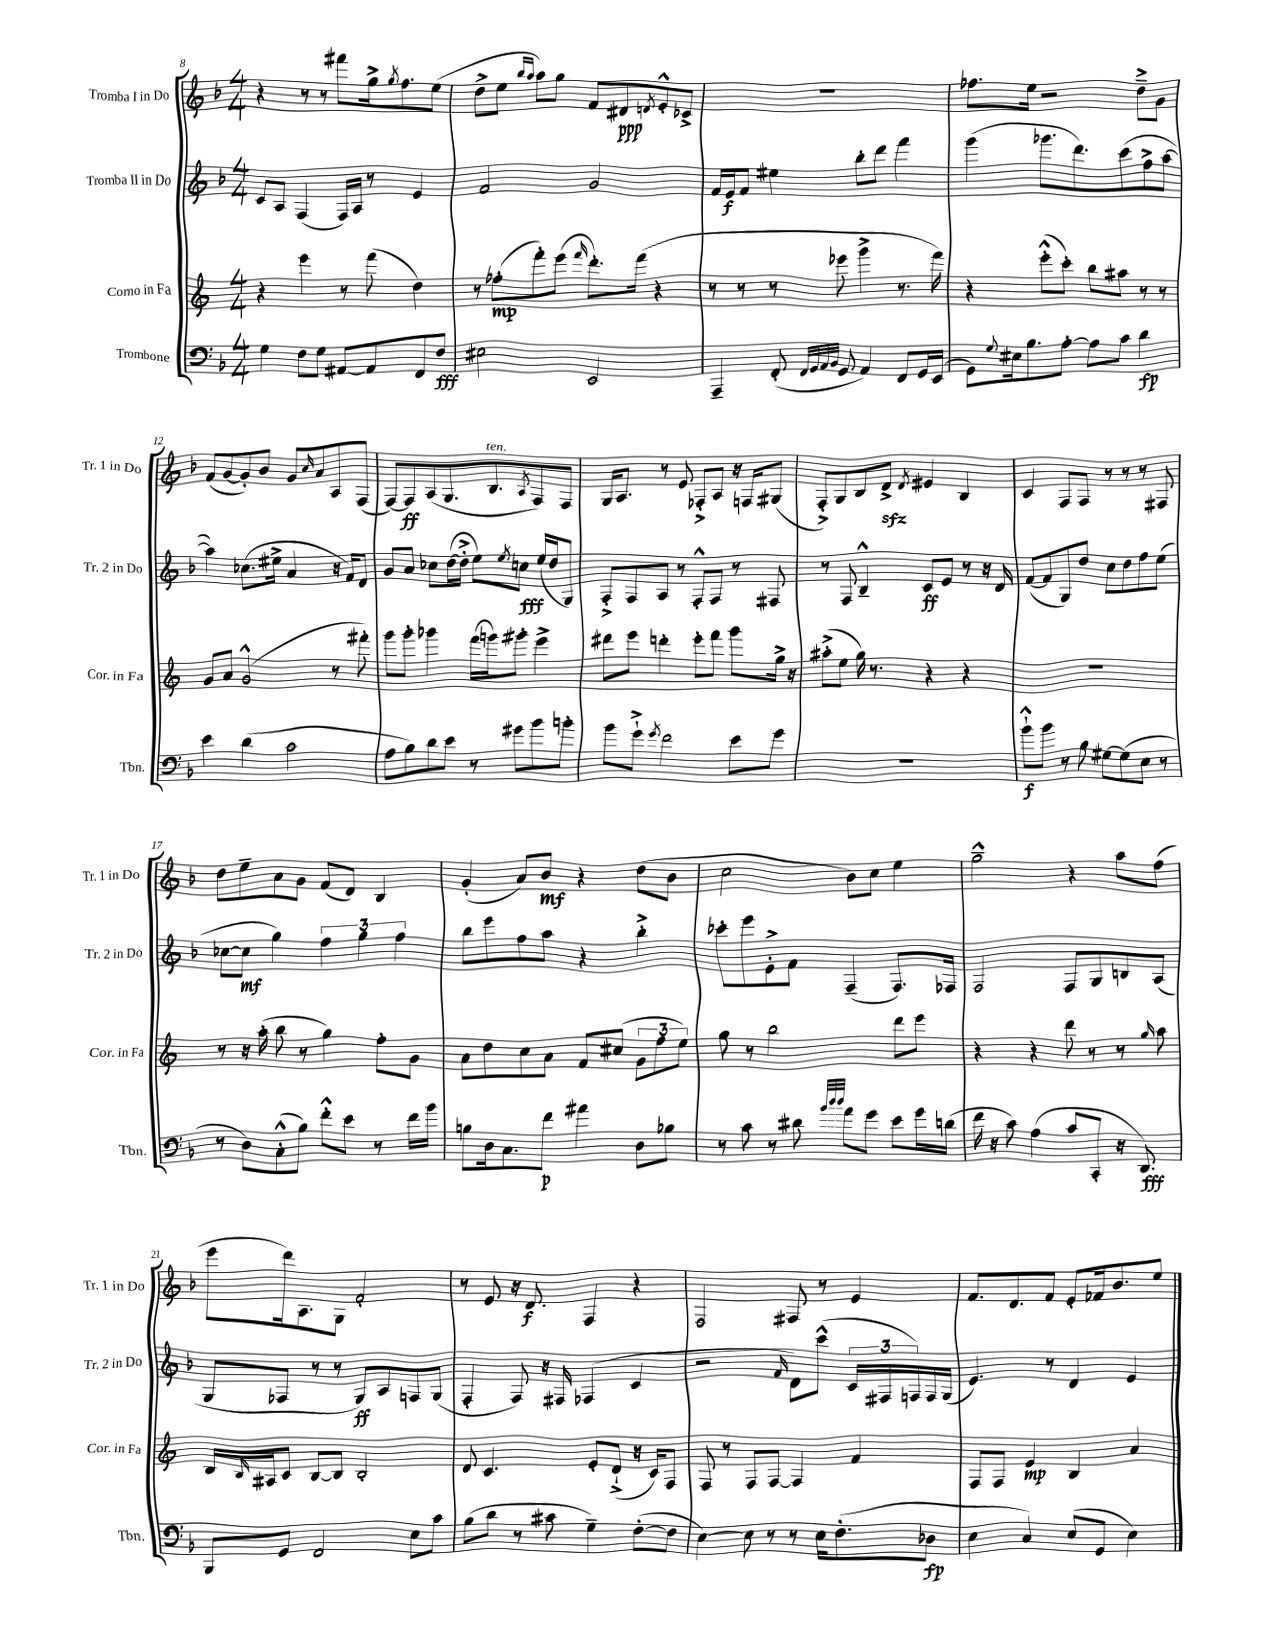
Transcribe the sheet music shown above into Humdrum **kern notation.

**kern	**kern	**kern	**kern
*staff4	*staff3	*staff2	*staff1
*clefF4	*clefG2	*clefG2	*clefG2
*k[b-]	*k[]	*k[b-]	*k[b-]
*M4/4	*M4/4	*M4/4	*M4/4
4G	4r	8c	4r
.	.	8A	.
8F	4eee	(4F	8r
8G	.	.	8r
[8AA#	8r	16F)	8fff#
.	.	16A	.
8AA#]	(8fff	8r	16gg^
.	.	.	8qgg
.	.	.	8.ff
8FF	4dd)	4e	.
8F	.	.	(8ee
=	=	=	=
2E#	8r	2f	8dd^
.	(8ff-'	.	8ee
.	.	.	16qqbb-
.	.	.	16qqaa
.	8fff')	.	8aa)
.	(8eee	.	8gg
.	16qqfff	.	.
2EE	8.ddd')	2g	8f
.	.	.	8d#
.	(16fff	.	.
.	.	.	8qd
.	4r	.	8e'^^
.	.	.	8c-^
=	=	=	=
4AAA~	8r	16f	1r
.	.	16e	.
.	8r	8f	.
(8FF'	8r	4ee#	.
32qqFF	.	.	.
32qqGG	.	.	.
32qqAA	.	.	.
32qqBB-	.	.	.
8GG	8eee-	.	.
4AA)	4ggg^	8bb-'	.
.	.	8ddd	.
8FF	8.r	4fff	.
16GG	.	.	.
(16EE	16fff)	.	.
=	=	=	=
8GG)	4r	(4ggg	8.ff-
8qqG	.	.	.
16E#	.	.	.
8.B-	.	.	16ee
.	(8eee'^^	8.ggg-	2r
[8A'	8ccc')	.	.
.	.	8.ddd)	.
8A]	8bb	.	.
8c	8aa#	(8ccc	.
4d	8r	8ff^	8dd~^
.	8r	[8aa	8g
=	=	=	=
4e	8g	4aa])	(8f
.	8a	.	[8g
(4d	(2g^^	(8.cc-	8g'])
.	.	.	8b-
.	.	16ee#^	.
2c	.	4a	8g
.	.	.	16qqcc
.	.	.	8a
.	8r	16r	8A
.	.	16f)	.
.	8fff#')	8d	(8F
=	=	=	=
8A	8ggg	8g	[8F)
8B-)	8ggg'	8a	8F]
8d	4ggg-	8cc-	(8A
8e	.	([16dd	8.G
.	.	16dd'^]	.
8r	(16fff	8ee)	.
.	16ggg)	.	8.B-
.	.	8qee	.
8g#	8ggg#'	8cc	.
.	.	.	8qA
8b-	4eee^	(16ee	8F)
.	.	16dd	.
8b'	.	8G)	8F
=	=	=	=
8b-	8ddd#	8F'^	16G
.	.	.	8.A
8g`^	8eee	8F	.
8qg	.	.	.
2f	4ddd'	8A	8r
.	.	8r	8e
.	8eee'	8F'^^	8F-'^
.	8fff	8F	8A
8e	8ggg	8r	16r
.	.	.	16F
8g	16gg^	8F#	(8G#
.	16r	.	.
=	=	=	=
1r	(8aa#'^	8r	8F'^)
.	8ee	8F	8G
.	16gg)	4B-~^^	8B-
.	8.r	.	.
.	.	.	8d^
.	.	.	8qd
.	4r	8c	4e#
.	.	8e	.
.	4r	8r	4B-
.	.	16r	.
.	.	16d	.
=	=	=	=
8b-`^^	1r	([8f	4c
8b-	.	8f]	.
8r	.	8G)	8F
8B-	.	8dd	8F
[8G#	.	8cc	8r
(8G#]	.	8dd	8r
8E	.	8ff	8r
8r	.	(8ee	8F#
=	=	=	=
8r	8r	[8cc-	8dd
8D)	16r	8cc-]	8ee~
.	(16aa'	.	.
(8C'^^	8bb	4gg)	8a
8B-)	8r	.	8g
8f'^^	4gg)	6ff	(8f
8e	.	.	8d)
.	.	6gg	.
8r	8ff'	.	4B-
.	.	6ff	.
16f	8g	.	.
16b-	.	.	.
=	=	=	=
8B	8a	8bb-	(4g'
16D	8dd	8eee	.
8.C	.	.	.
.	8cc	8ff	8a)
8f	8a	8aa	8b-
4a#	8f	4r	4r
.	(8cc#	.	.
8D	12g	4bb-'^	(8dd
.	12ff	.	.
8B-	.	.	8b-
.	12ee)	.	.
=	=	=	=
8r	8gg	8ccc-'	2cc
8c	8r	8eee	.
8r	2bb	8e'^	.
8d#	.	8f	.
32qqb-	.	.	.
32qqdd	.	.	.
32qqdd	.	.	.
8a	.	(4F~	8b-)
8g	.	.	8cc
8e	8ddd	8.F)	4ee
16g	8eee	.	.
(16d	.	16F-	.
=	=	=	=
16f	4r	2F	2gg~^^
16r	.	.	.
8c)	.	.	.
(4A	4r	.	.
8c	8ddd	8F	4r
8CC'	8r	8G	.
16r	8r	8B	8aa
8.DD)	.	.	.
.	16qqgg	.	.
.	8aa	(8A	(8ff
=	=	=	=
8BBB-	16B	8G	8eee
.	16qqB	.	.
.	16A#	.	.
8GG	8c	8F-	16ddd)
.	.	.	8.A
2FF	[8B	8r	.
.	8B]	8r	8G
.	2B'	8G)	2f'
.	.	8A	.
8E	.	8F	.
8c	.	(8G	.
=	=	=	=
(8B-	8d	4F'	8r
8d	4.c	.	8e
8r	.	8F)	16r
.	.	.	8.d
8c#	.	16r	.
.	.	16F#	.
4G~)	8e'	(4F-	4F
.	(8d`^	.	.
([8F'	16r	4c	4r
.	16c)	.	.
8F]	8F	.	.
=	=	=	=
[4E)	8F	2r	2F
.	8r	.	.
8E]	8F	.	.
8r	[8F	.	.
.	.	16qqf	.
8r	4F]	8d)	8F#
16E	.	(8ccc^^	8r
(8.F'	.	.	.
.	4f	24c	4e
.	.	24F#	.
.	.	24F)	.
8D-	.	16F	.
.	.	(16G	.
=	=	=	=
4E	8F	4.e)	8.f
.	8F	.	.
.	.	.	8.d
4C)	4e	.	.
.	.	8r	8f
(8E	4B	4d	8e'
8GG	.	.	16f-
.	.	.	8.b-
4E)	4a	4e	.
.	.	.	8ee
==	==	==	==
*-	*-	*-	*-
